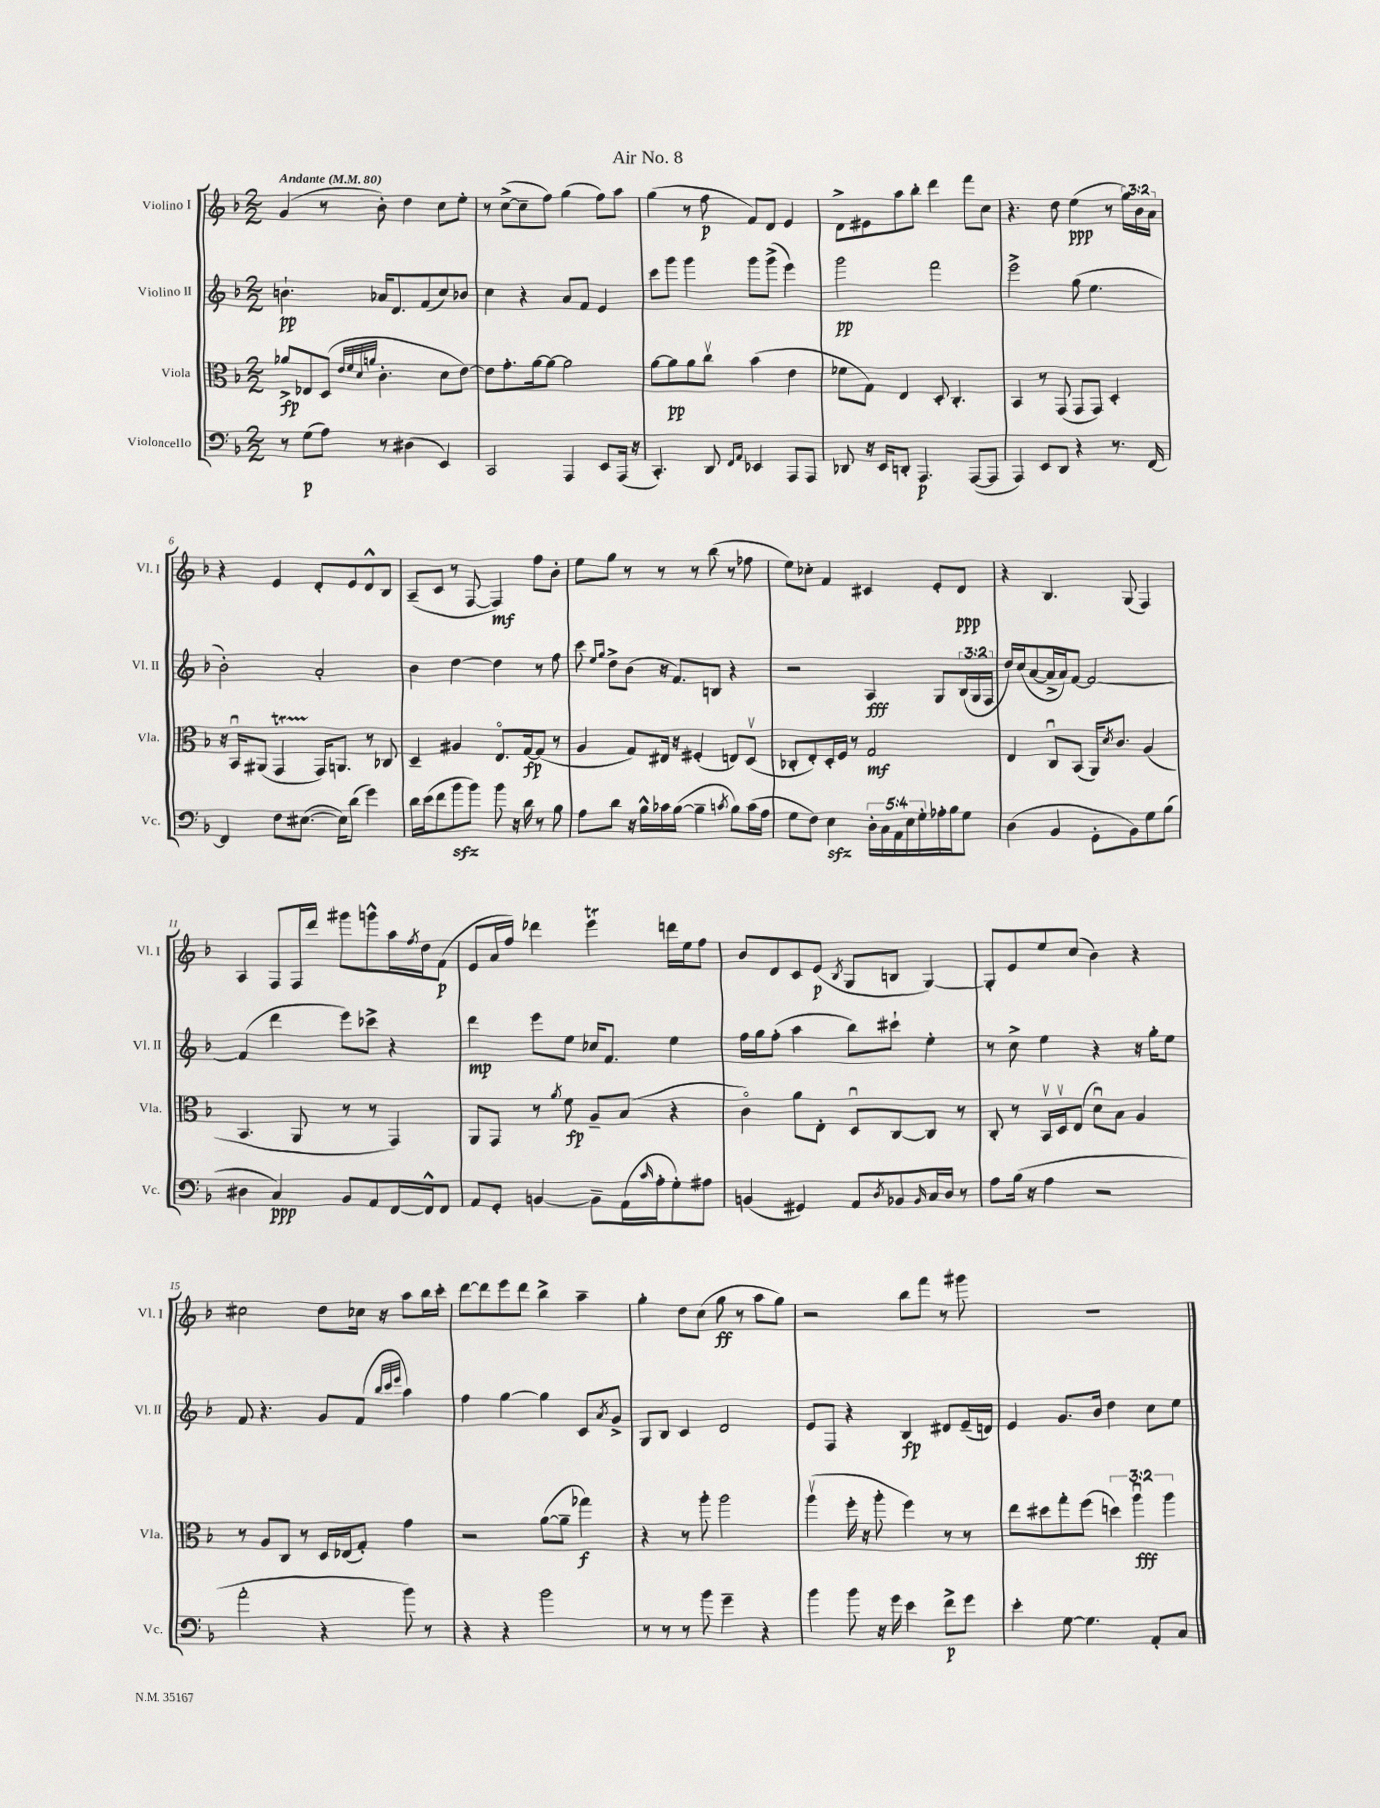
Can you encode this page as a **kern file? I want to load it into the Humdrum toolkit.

**kern	**kern	**kern	**kern
*staff4	*staff3	*staff2	*staff1
*clefF4	*clefC3	*clefG2	*clefG2
*k[b-]	*k[b-]	*k[b-]	*k[b-]
*M2/2	*M2/2	*M2/2	*M2/2
*MM80	*MM80	*MM80	*MM80
8r	8a-^	4.b`	(4g
(8G	8E-	.	.
8A)	(8D	.	8r
.	32qqe	.	.
.	32qqf	.	.
.	32qqd	.	.
.	32qqa	.	.
8r	4.c'	16a-	8b-')
.	.	8.d	.
(4D#	.	.	4dd
.	.	(8f	.
4EE)	8d	8cc)	8cc
.	[8e)	8b-	8ee'
=	=	=	=
2CC	8e]	4cc	8r
.	8.g'	.	([8cc^
.	.	4r	8cc~]
.	[16a	.	.
.	8a_	.	8ff)
4AAA	2a]	8a	(4gg
.	.	8f	.
8EE	.	4e	8ff)
(16AAA	.	.	8aa
16r	.	.	.
=	=	=	=
4.CC')	[8a	8ccc	(4gg
.	8a]	8ggg	.
.	8a	4ggg	8r
8DD	8ccv	.	8ff
16qqFF	.	.	.
16qqAA	.	.	.
4EE-	(4b-	8ggg	8f)
.	.	(8ggg^	8d
8AAA	4e	4eee)	4e
8AAA	.	.	.
=	=	=	=
8DD-	8f-	2ggg	8d^
16r	8G)	.	8e#
16EE	.	.	.
8DD'	4E	.	8aa
4.AAA	.	.	8bb-'
.	8D'	2fff	4ddd
.	4.C'	.	.
([8AAA	.	.	8fff
8AAA]	.	.	8cc
=	=	=	=
4AAA)	4BB-	2eee^	4.r
8EE	8r	.	.
8DD	(8GG	.	8dd
4r	8GG	(8gg	(4ee
.	8GG)	4.ee	.
8.r	4D'	.	8r
.	.	.	24gg)
.	.	.	24b-
[16FF	.	.	.
.	.	.	24a
=	=	=	=
4FF]	16r	2b-')	4r
.	16BB-u	.	.
.	(8AA#	.	.
8F	4GG	.	4e
([8.E#	.	.	.
.	16GG)	2a'	8d'
16E#])	8.AA	.	.
(8d	.	.	8e
4g)	8r	.	8d^^
.	8C-	.	8B-
=	=	=	=
16d	4D~	4b-	(8A~
(16e	.	.	.
8f	.	.	8c
8b-	4A#	[4dd	8r
8b-)	.	.	[8F
8b-	8.Eo	4dd]	4F])
16r	.	.	.
16d	[16G	.	.
8r	(8G]	8r	8ff
8B-	8r	8ff	8b-'
=	=	=	=
8A	4A	8ccc	8ee
.	.	16qqee	.
.	.	16qqgg	.
8d	.	8dd^	8gg
16r	8G)	(8b-	8r
16B-^^	.	.	.
16c-	16E#	16r	8r
([16B-	16r	8.f)	.
4B-~]	(4F#'	.	8r
.	.	8B	(8bb-
8qc	.	.	.
8B-)	8E)	4r	8r
(16c	(8Dv	.	8ff-
16A	.	.	.
=	=	=	=
8G	8C-'	2r	8ee)
8F)	8E')	.	8cc-'
4E	16D'	.	4f
.	16F	.	.
.	8r	.	.
20D'	2G	4A	4c#
20C	.	.	.
20AA	.	.	.
20E	.	.	.
20G'	.	.	.
16A-'	.	8G	8e'
16B-	.	.	.
8G	.	(24B-	8d
.	.	24G	.
.	.	24F	.
=	=	=	=
(4D	4E	16dd)	4r
.	.	(16cc	.
.	.	[8a	.
4BB-	8Cu	16a^]	4.B-
.	.	16a)	.
.	(8BB-	[8f	.
8GG'	16AA)	2f_	.
.	8qd	.	.
.	8.c	.	.
8BB-)	.	.	(8G
8G	(4A	.	4F)
(8B-	.	.	.
=	=	=	=
4D#	4.BB-	(4f]	4A
4C)	.	4ddd	8F
.	8AA	.	16F
.	.	.	16ddd
8BB-	8r	8eee)	8ggg#
8AA	8r	8ccc-^	8ggg^^
[16FF	4GG)	4r	16aa
.	.	.	8qff
16FF^^]	.	.	16dd
8FF	.	.	(8f
=	=	=	=
8AA	8AA	4ddd	8e
8GG'	8GG	.	16a
.	.	.	16ff)
[4BB	8r	8eee	4ddd-
.	8qa	.	.
.	8f	8ee	.
8BB~]	8A~	16cc-	4eee
.	.	8.f	.
(16AA	(8B-	.	.
16qqc	.	.	.
16A'	.	.	.
8G')	4r	4ee	16ddd
.	.	.	16ee
8A#	.	.	8ff
=	=	=	=
(4BB	4co)	16ff	8b-
.	.	16gg	.
.	.	(8ff'	8d
4GG#)	8a	4aa	8c
.	8E'	.	(8e
.	.	.	8qB-
8AA	8Du	8bb-)	8G
8qD	.	.	.
8BB-	[8C	8ccc#`	8B
16qqBB-	.	.	.
16C	8C]	4ee'	[4G)
16D	.	.	.
8r	8r	.	.
=	=	=	=
8A	8C'	8r	8G']
(16B-	8r	8cc^	8e
16r	.	.	.
4A	16BB-v	4ee	8ee
.	16Dv	.	.
.	(8E	.	(8cc
2r	8du)	4r	4b-)
.	8B-	.	.
.	4A	16r	4r
.	.	16gg'	.
.	.	8ee	.
=	=	=	=
2a'	8r	8f	2cc#
.	8A	4.r	.
.	8C	.	.
.	8r	.	.
4r	16D	8g	8dd
.	(16E-	.	.
.	8G')	(8f	16cc-
.	.	.	16r
.	.	32qqbb-	.
.	.	32qqccc	.
.	.	32qqeee	.
8b-)	4g	4aa)	8aa
8r	.	.	16bb-
.	.	.	16ccc'
=	=	=	=
4r	2r	4ff	[8ddd
.	.	.	8ddd]
4r	.	[4gg	8eee
.	.	.	8ddd
2b-	([8a	4gg]	4bb-^
.	8a~]	.	.
.	4gg-)	8c	4aa~
.	.	8qa	.
.	.	8g^	.
=	=	=	=
8r	4r	8G	4gg'
8r	.	8B-	.
8r	8r	4c	8dd
8b-	8aa'	.	(8cc
4g~	2aa	2d	8gg
.	.	.	8r
4r	.	.	8aa
.	.	.	8gg)
=	=	=	=
4b-	(4aav	8e	2r
.	.	8F	.
8b-	16ff'	4r	.
.	16r	.	.
16r	8aa'	.	.
16g	.	.	.
4e	4ff)	4B-	8bb-
.	.	.	8fff
8f^	8r	8d#	8r
8g	8r	(16e~	8ggg#
.	.	16d)	.
=	=	=	=
4e'	8ee	4e	1r
.	8dd#	.	.
[8G	8gg'	8.g	.
4.G]	(8ff	.	.
.	.	16b-	.
.	6dd)	4dd	.
.	6aau	.	.
8AA'	.	8cc	.
.	6aa	.	.
8C	.	8ee	.
==	==	==	==
*-	*-	*-	*-
